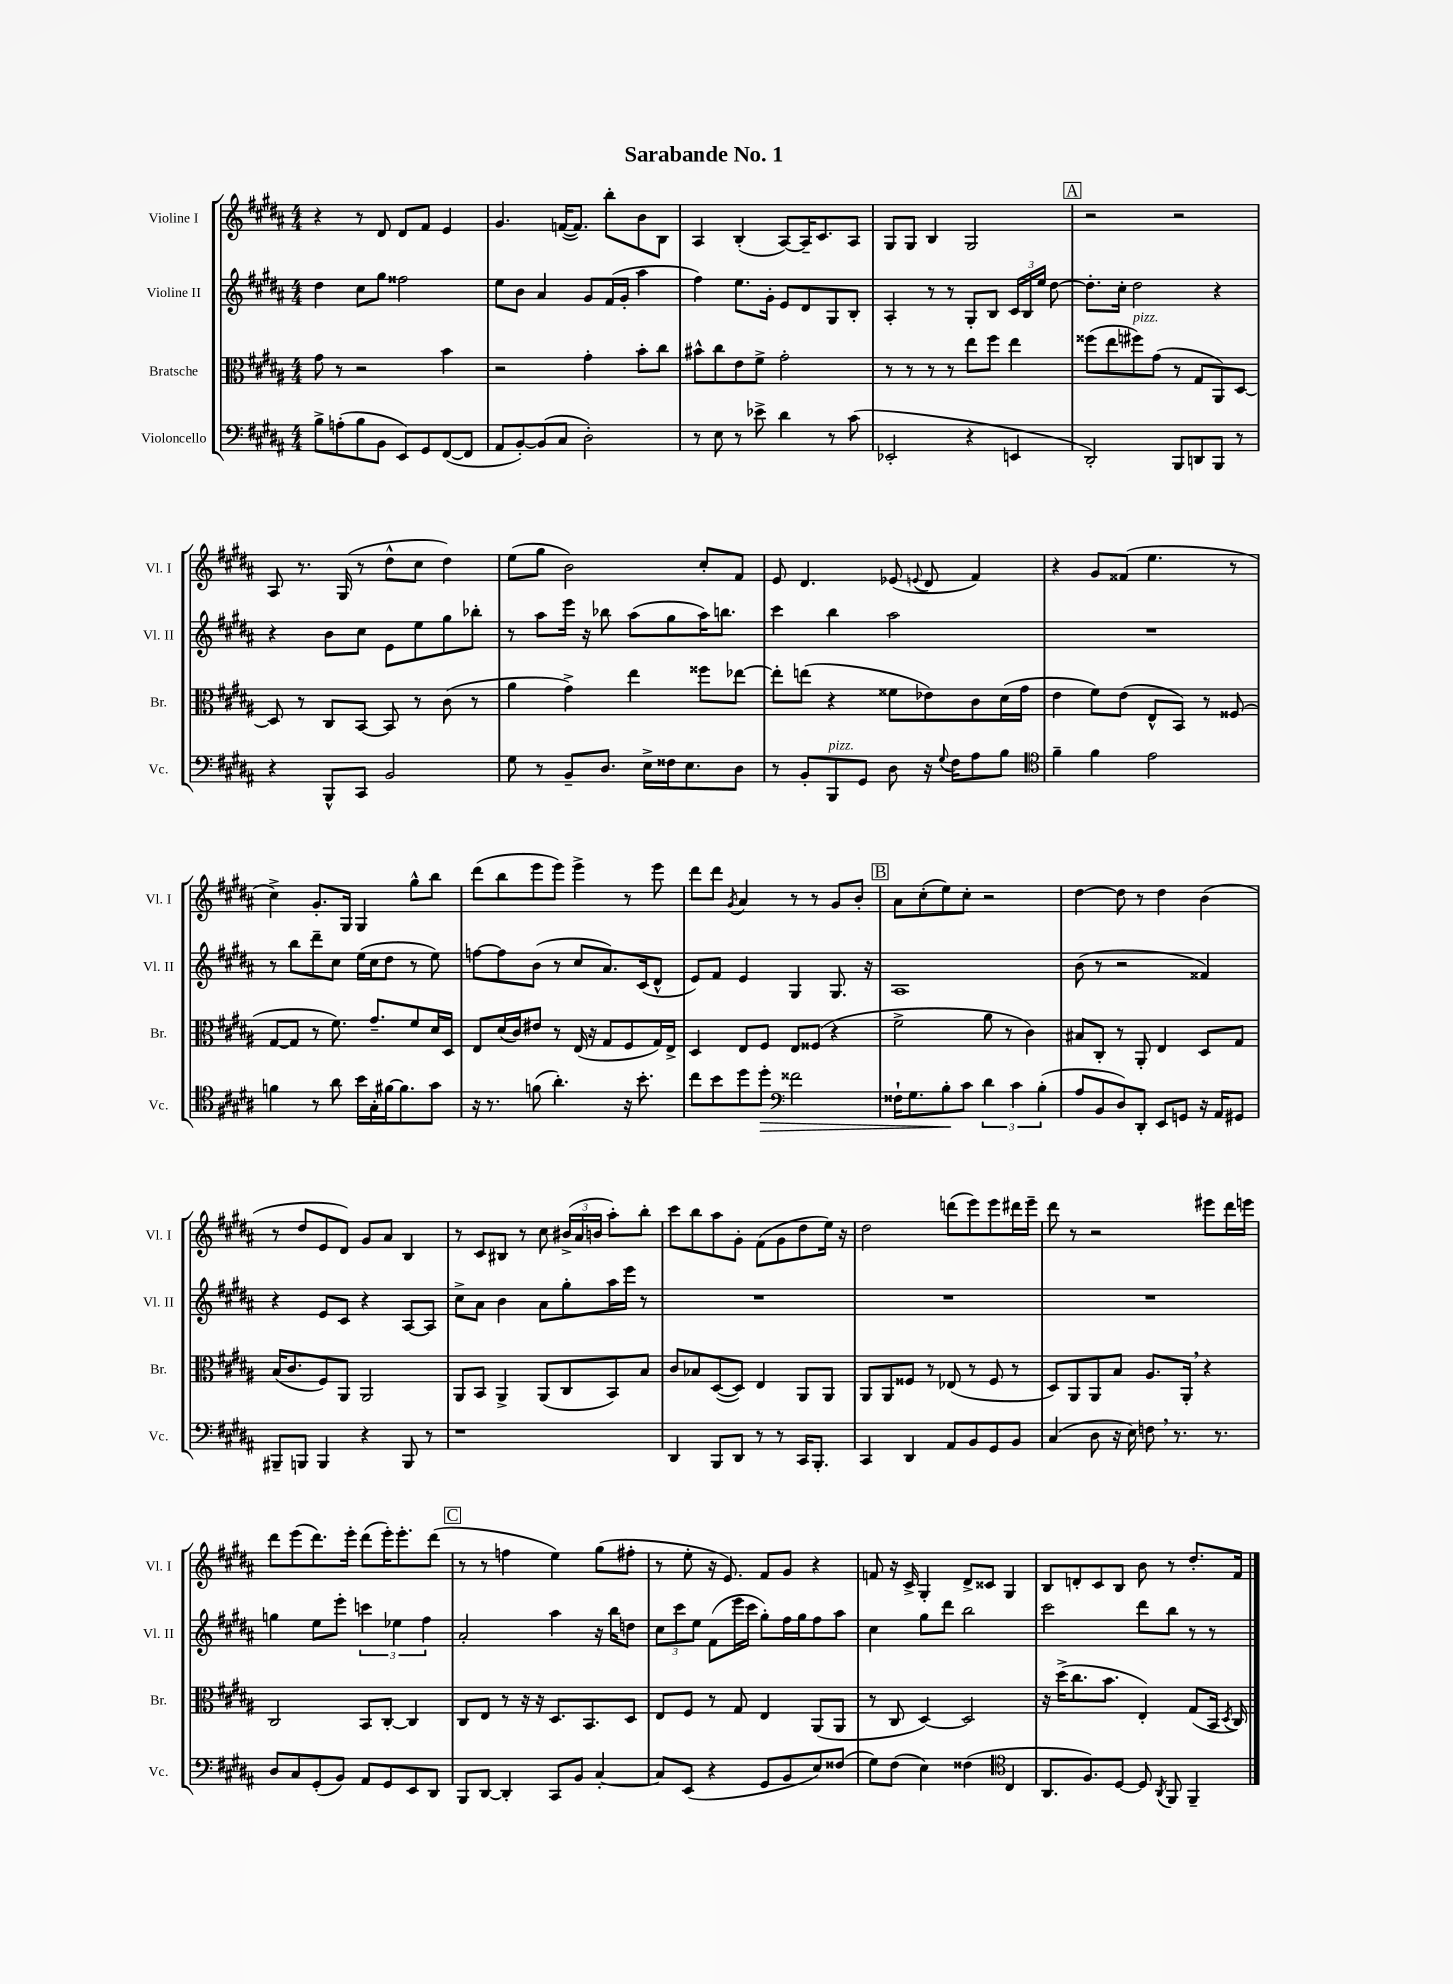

**kern	**dynam	**kern	**kern	**kern
*part4	*part4	*part3	*part2	*part1
*staff4	*staff4	*staff3	*staff2	*staff1
*I"Violoncello	*	*I"Bratsche	*I"Violine II	*I"Violine I
*I'Vc.	*	*I'Br.	*I'Vl. II	*I'Vl. I
*clefF4	*	*clefC3	*clefG2	*clefG2
*k[f#c#g#d#a#]	*	*k[f#c#g#d#a#]	*k[f#c#g#d#a#]	*k[f#c#g#d#a#]
*M4/4	*	*M4/4	*M4/4	*M4/4
=1	=1	=1	=1	=1
8B^\L	.	8g#\	4dd#\	4r
(8An'\	.	8r	.	.
8B\	.	2r	8cc#\L	8r
8BB\J	.	.	8gg#\J	8d#/
8EE/L)	.	.	2ff##X\	8d#/L
8GG#/	.	.	.	8f#/J
([8FF#/	.	4b\	.	4e/
8FF#/J]	.	.	.	.
=2	=2	=2	=2	=2
8AA#/L	.	2r	8ee\L	4.g#/
[8BB'/)	.	.	8b\J	.
(8BB/]	.	.	4a#/	.
8C#/J	.	.	.	([16fn/KL
.	.	.	.	8.f/J])
2D#'\)	.	4g#'\	8g#/L	.
.	.	.	(16f#/L	8bb'\L
.	.	.	16g#'/JJ	.
.	.	8b'\L	4aa#\	8b\
.	.	8cc#\J	.	8B\J
=3	=3	=3	=3	=3
8r	.	8b#X^^\L	4ff#\)	4A#/
8E\	.	8cc#\	.	.
8r	.	8e\	8.ee\L	(4B'/
8e-X^\	.	8f#^\J	.	.
.	.	.	16g#'\Jk	.
4d#\	.	2g#'\	8e/L	[8A#/L)
.	.	.	8d#/	16A#~/K]
.	.	.	.	8.c#/
8r	.	.	8G#/	.
(8c#\	.	.	8B'/J	8A#/J
=4	=4	=4	=4	=4
2EE-X'/	.	8r	4A#'/	8G#/L
.	.	8r	.	8G#/J
.	.	8r	8r	4B/
.	.	8r	8r	.
4r	.	8ee\L	8G#'/L	2G#/
.	.	8ff#\J	8B/J	.
4EEn/	.	4ee\	24c#/LL	.
.	.	.	24B/	.
.	.	.	24ee/JJ	.
.	.	.	[8dd#\	.
!!LO:REH:place=s1:t=A
=5	=5	=5	=5	=5
2DD#'/)	.	(8ff##X\L	8.dd#'\L]	2r
.	.	8ee\	.	.
.	.	.	16cc#'\Jk	.
!	!	!LO:TX:a:i:t=pizz.	!	!
.	.	8ff#X\)	2dd#\	.
.	.	(8g#\J	.	.
8BBB/L	.	8r	.	2r
8DDn/	.	8G#/L	.	.
8BBB/J	.	8AA#/)	4r	.
8r	.	[8D#/J	.	.
!!LO:LB:g=z
=6	=6	=6	=6	=6
4r	.	8D#/]	4r	8A#/
.	.	8r	.	8.r
8BBB^^/L	.	8C#/L	8b\L	.
.	.	.	.	(16G#/
8CC#/J	.	[8BB/J	8cc#\J	8r
2BB/	.	8BB/]	8e\L	8dd#^^\L
.	.	8r	8ee\	8cc#\J
.	.	(8c#\	8gg#\	4dd#\)
.	.	8r	8bb-X'\J	.
=7	=7	=7	=7	=7
8G#\	.	4a#\	8r	(8ee\L
8r	.	.	8aa#\L	8gg#\J
8BB~/L	.	4g#^\)	16eee\Jk	2b\)
.	.	.	16r	.
8.D#/J	.	.	8bb-X\	.
.	.	4ee\	(8aa#\L	.
16E^\LL	.	.	.	.
16F##X\J	.	.	8gg#\	.
8.E\	.	.	.	.
.	.	8ff##X\L	16aa#\K)	8cc#'/L
.	.	.	8.bbn\J	.
8D#\J	.	[8ee-X\J	.	8f#/J
=8	=8	=8	=8	=8
8r	.	8ee-'\L]	4ccc#\	8e/
8BB'/L	.	(8een\J	.	4.d#/
!LO:TX:a:i:t=pizz.	!	!	!	!
8BBB/	.	4r	4bb\	.
8GG#/J	.	.	.	.
8D#\	.	8f##X\L	2aa#\	(8e-X/
.	.	.	.	8qqen/
16r	.	8e-X\)	.	8d#/
8qqG#/	.	.	.	.
16F#\KL	.	.	.	.
8A#\	.	8c#\	.	4f#/)
8B\J	.	(16d#\L	.	.
.	.	16g#\JJ	.	.
=9	=9	=9	=9	=9
*clefC4	*	*	*	*
4f#~\	.	4e\	1r	4r
4f#\	.	8f#\L)	.	8g#/L
.	.	(8e\J	.	(8f##X/J
2e\	.	8E^^/L	.	4.ee\
.	.	8BB/J)	.	.
.	.	8r	.	.
.	.	(8F##X/	.	8r
!!LO:LB:g=z
=10	=10	=10	=10	=10
4fn\	.	[8G#/L	8r	4cc#^\)
.	.	8G#/J]	8bb\L	.
8r	.	8r	8ddd#~\	8.g#'/L
8a#\	.	8.f#\)	8cc#\J	.
.	.	.	.	16G#/Jk
16b\LL	.	.	(16ee\LL	4G#/
16G#'\	.	8.g#~/L	16cc#\J	.
[16f#X\J	.	.	8dd#\J	.
8.f#\]	.	.	.	.
.	.	8f#/	8r	8gg#^^\L
8g#\J	.	16d#/L	8ee\)	8bb\J
.	.	16D#/JJ	.	.
=11	=11	=11	=11	=11
16r	.	8E/L	[8ffn\L	(8ddd#\L
8.r	.	.	.	.
.	.	(16d#/L	8ff\]	8bb\
.	.	16c#/J)	.	.
(8fn\	.	8e#X/J	(8b\J	8eee\
4.a#'\)	.	8r	8r	8eee\J)
.	.	(16E/	8cc#/L	4eee^\
.	.	16r	.	.
.	.	8G#/L	8.a#/)	.
16r	.	8F#/	.	8r
8.b'\	.	.	(16c#/k	.
.	.	16G#/L)	8d#^^/J	8eee\
.	.	16E^/JJ	.	.
=12	=12	=12	=12	=12
8cc#\L	.	4D#/	8e/L)	8ddd#\L
8b\	.	.	8f#/J	8ddd#\J
.	.	.	.	8qg#/
8dd#\	.	8E/L	4e/	4a#/
!	!LO:HP:b	!	!	!
8dd#'\J	>	8F#/J	.	.
*clefF4	*	*	*	*
2f##X\	.	8E/L	4G#/	8r
.	.	(8F##X/J	.	8r
.	.	4r	8.G#/	8g#/L
.	.	.	.	8b'/J
.	.	.	16r	.
!!LO:REH:place=s1:t=B
=13	=13	=13	=13	=13
16F##X`\KL	.	2f#^\	1A#	8a#\L
8.G#\	.	.	.	.
.	.	.	.	(8cc#'\
8B'\	.	.	.	8ee\)
8c#\J	]	.	.	8cc#'\J
6d#\	.	8a#\	.	2r
.	.	8r	.	.
6c#\	.	.	.	.
.	.	4c#\)	.	.
(6B'\	.	.	.	.
=14	=14	=14	=14	=14
8A#/L	.	8B#X/L	(8b\	[4dd#\
8BB/	.	8C#'/J	8r	.
8D#/)	.	8r	2r	8dd#\]
8DD#'/J	.	8AA#'/	.	8r
8EE/L	.	4E/	.	4dd#\
8GGn/J	.	.	.	.
16r	.	8D#/L	4f##X/)	(4b\
16AA#/KL	.	.	.	.
8GG#X/J	.	8G#/J	.	.
!!LO:LB:g=z
=15	=15	=15	=15	=15
8BBB#X~/L	.	(16B/KL	4r	8r
.	.	8.c#/	.	.
8BBBn/J	.	.	.	8dd#/L
4BBB/	.	8F#/)	8e/L	8e/
.	.	8AA#/J	8c#/J	8d#/J)
4r	.	2AA#/	4r	8g#/L
.	.	.	.	8a#/J
8BBB/	.	.	[8A#/L	4B/
8r	.	.	8A#/J]	.
=16	=16	=16	=16	=16
1r	.	8AA#/L	8cc#^\L	8r
.	.	8BB/J	8a#\J	8c#/L
.	.	4AA#^/	4b\	8B#X/J
.	.	.	.	8r
.	.	(8AA#/L	8a#\L	8cc#\
.	.	8C#/	8gg#'\	(24b#X^/LL
.	.	.	.	24a#/
.	.	.	.	24bn/JJ
.	.	8BB/)	16aa#\L	8aa#'\L)
.	.	.	16eee\JJ	.
.	.	8B/J	8r	8bb'\J
=17	=17	=17	=17	=17
4DD#/	.	8c#/L	1r	8ccc#\L
.	.	8B-X/	.	8bb\
8BBB/L	.	([8D#/	.	8aa#\
8DD#/J	.	8D#/J])	.	8g#'\J
8r	.	4E/	.	(8f#\L
8r	.	.	.	8g#\
16CC#/KL	.	8AA#/L	.	8dd#\
8.BBB'/J	.	.	.	.
.	.	8AA#/J	.	16ee\Jk)
.	.	.	.	16r
=18	=18	=18	=18	=18
4CC#/	.	8AA#/L	1r	2dd#\
.	.	8AA#/	.	.
4DD#/	.	8F##X/J	.	.
.	.	8r	.	.
8AA#/L	.	(8E-X/	.	(8dddn\L
8BB/	.	8r	.	8eee\)
8GG#/	.	8F##/	.	8eee\
8BB/J	.	8r	.	16ddd#X\L
.	.	.	.	16eee~\JJ
=19	=19	=19	=19	=19
(4C#/	.	8D#/L)	1r	8ddd#\
.	.	8AA#/	.	8r
8D#\	.	8AA#/	.	2r
16r	.	8B/J	.	.
16E\)	.	.	.	.
8Fn,\	.	8.A#/L	.	.
8.r	.	.	.	.
.	.	16AA#',/Jk	.	.
.	.	4r	.	8eee#X\L
8.r	.	.	.	.
.	.	.	.	16ddd#\L
.	.	.	.	16eeen\JJ
!!LO:LB:g=z
=20	=20	=20	=20	=20
8D#/L	.	2C#/	4ggn\	8ddd#\L
8C#/	.	.	.	(8eee\
(8GG#'/	.	.	8ee\L	8.ddd#\)
8BB/J)	.	.	8eee'\J	.
.	.	.	.	16eee'\Jk
8AA#/L	.	8BB/L	6cccn\	(8ddd#\L
8GG#/	.	[8C#'/J	.	16eee'\K)
.	.	.	6ee-X\	.
.	.	.	.	8.eee'\
8EE/	.	4C#/]	.	.
.	.	.	6ff#\	.
8DD#/J	.	.	.	(8ddd#\J
!!LO:REH:place=s1:t=C
=21	=21	=21	=21	=21
8BBB/L	.	8C#/L	2a#'/	8r
[8DD#/J	.	8E/J	.	8r
4DD#'/]	.	8r	.	4ffn\
.	.	16r	.	.
.	.	16r	.	.
8CC#/L	.	8.D#/L	4aa#\	4ee\)
8BB/J	.	.	.	.
.	.	8.BB/	.	.
[4C#'/	.	.	16r	(8gg#\L
.	.	.	16bb\KL	.
.	.	8D#/J	8ddn\J	8ff#X'\J
=22	=22	=22	=22	=22
8C#/L]	.	8E/L	12cc#\L	8r
.	.	.	12ccc#\	.
(8EE/J	.	8F#/J	.	8ee'\
.	.	.	12ee\J	.
4r	.	8r	(8f#\L	16r
.	.	.	.	8.e/)
.	.	8G#/	16eee\L	.
.	.	.	16ccc#\JJ	.
8GG#/L	.	4E/	8gg#'\L)	8f#/L
8BB/	.	.	16ff#\L	8g#/J
.	.	.	16gg#\J	.
8E/)	.	(8AA#/L	8ff#\	4r
(8F##X/J	.	8AA#/J	8aa#\J	.
=23	=23	=23	=23	=23
8G#\L)	.	8r	4cc#\	8fn/
(8F#\J	.	8C#/	.	16r
.	.	.	.	16c#^/
4E\)	.	[4D#/)	8gg#\L	4G#'/
.	.	.	8ddd#\J	.
(4F##X\	.	2D#/]	2bb\	8d#^/L
.	.	.	.	8c##X/J
*clefC4	*	*	*	*
4C#/	.	.	.	4G#/
=24	=24	=24	=24	=24
8.AA#/L	.	16r	2ccc#\	8B/L
.	.	(16dd#^\KL	.	.
.	.	8.cc#\	.	8dn'/
8.F#/)	.	.	.	.
.	.	.	.	8c#/
.	.	8.b\J	.	.
[8D#/J	.	.	.	8B/J
8D#/]	.	4E'/)	8ddd#\L	8b\
8qAA#/	.	.	.	.
8FF#/	.	.	8bb\J	8r
4FF#~/	.	(8G#/L	8r	8.dd#'/L
.	.	16BB/Jk	8r	.
.	.	8qD#/	.	.
.	.	16C#/)	.	16f#/Jk
==	==	==	==	==
*-	*-	*-	*-	*-
